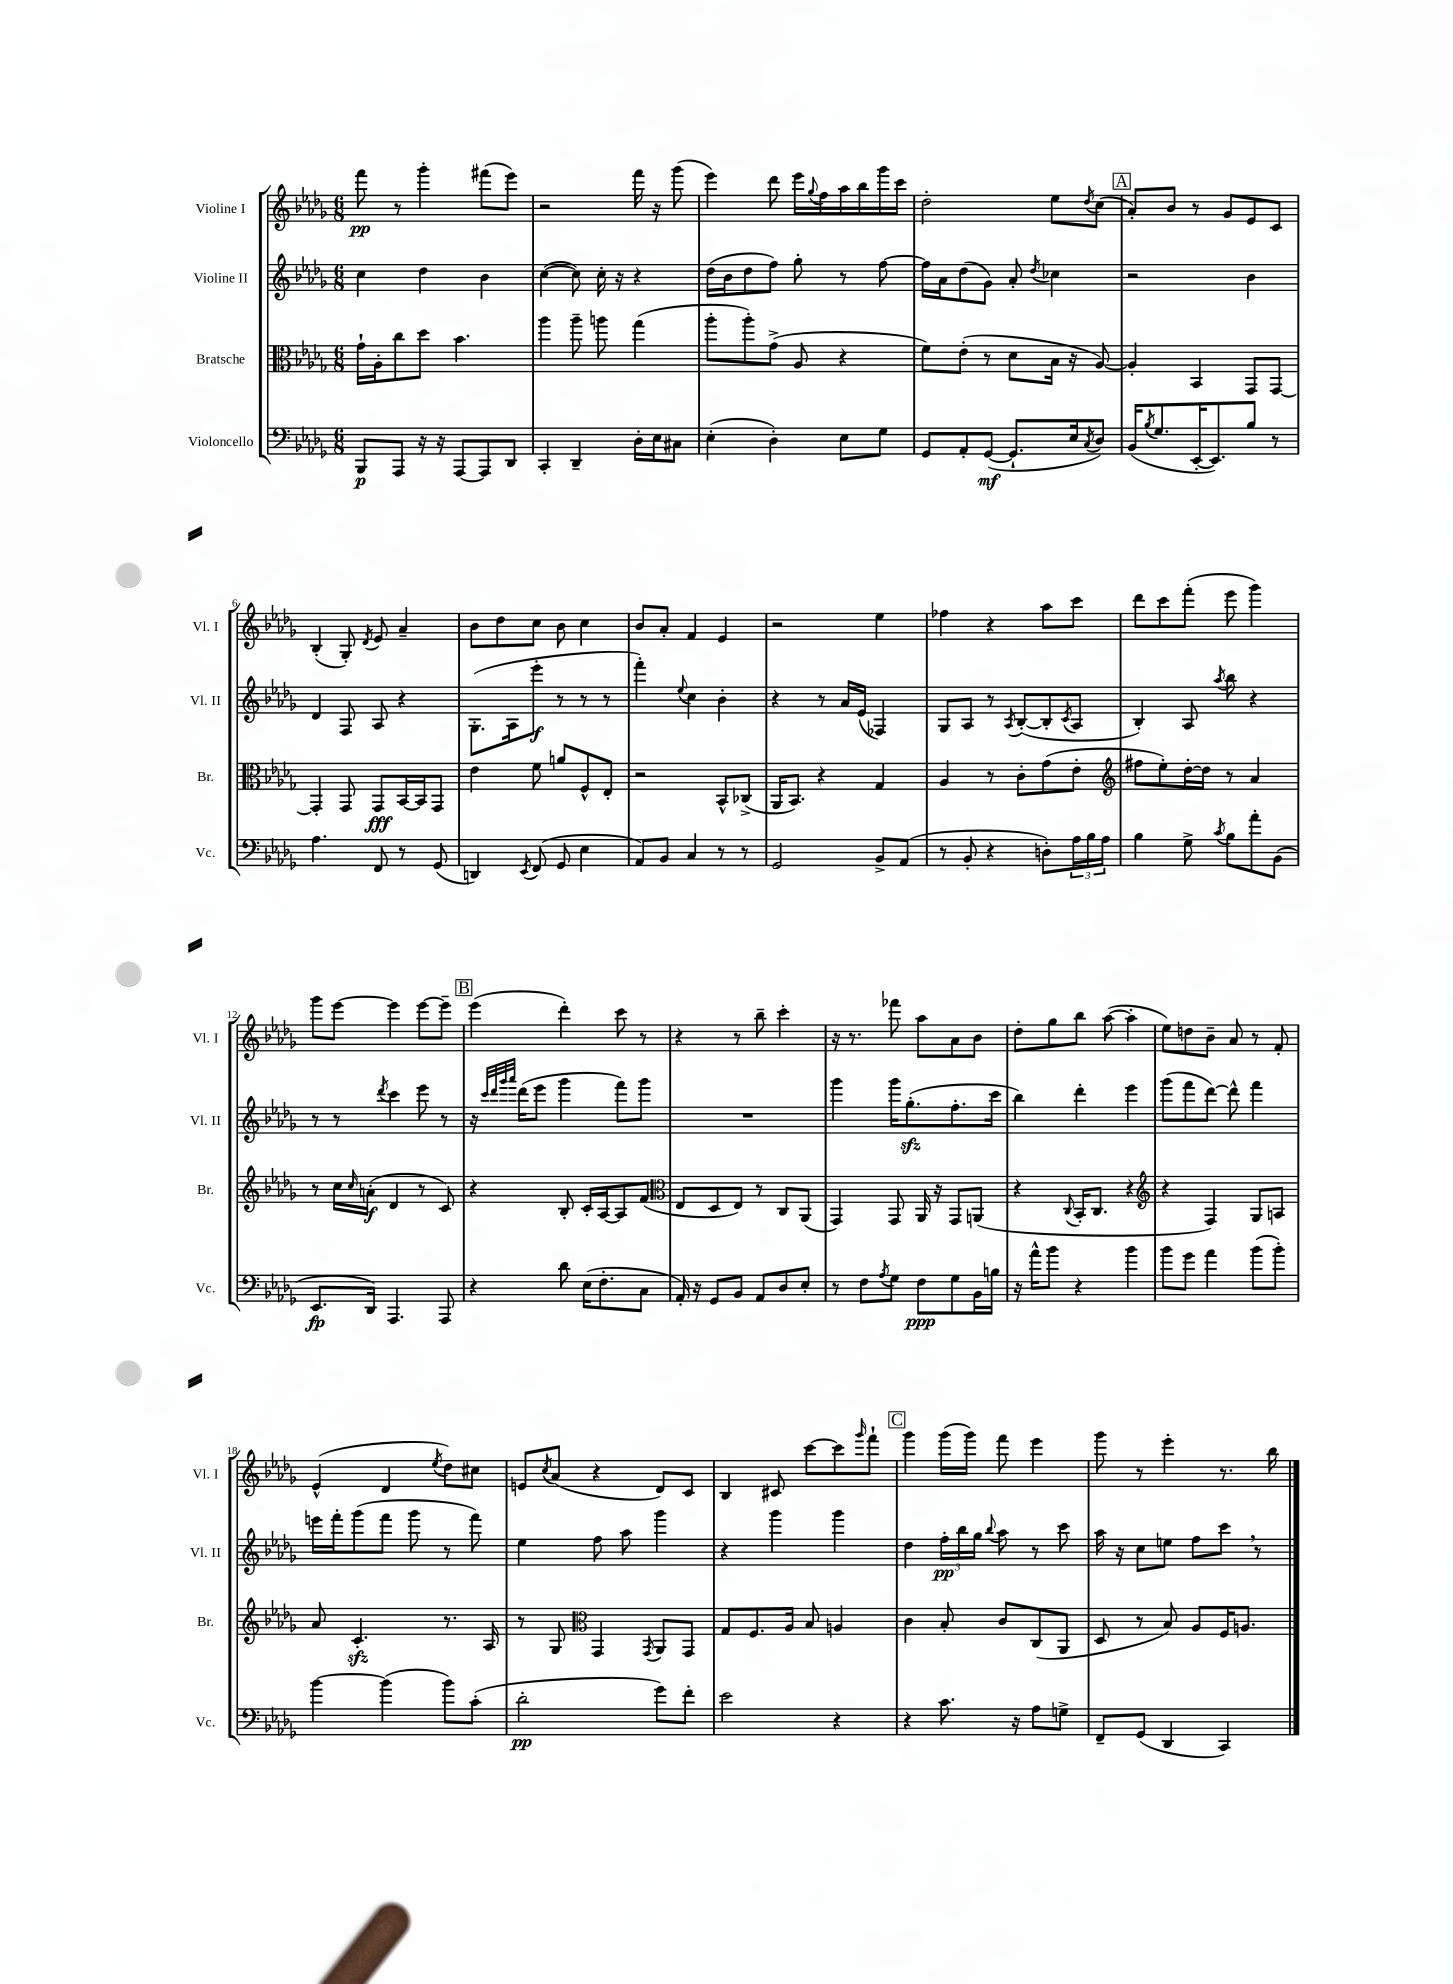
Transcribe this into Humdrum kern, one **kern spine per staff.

**kern	**kern	**kern	**kern
*staff4	*staff3	*staff2	*staff1
*clefF4	*clefC3	*clefG2	*clefG2
*k[b-e-a-d-g-]	*k[b-e-a-d-g-]	*k[b-e-a-d-g-]	*k[b-e-a-d-g-]
*M6/8	*M6/8	*M6/8	*M6/8
8BBB-/L	16g-`\LL	4cc\	8fff\
.	16A-'\J	.	.
8AAA-/J	8cc\	.	8r
16r	8dd-\J	4dd-\	4ggg-'\
16r	.	.	.
[8AAA-/L	4.b-\	.	.
8AAA-/]	.	4b-\	(8fff#\L
8DD-/J	.	.	8eee-\J)
=	=	=	=
4CC'/	4aa-\	([4cc\	2r
4DD-~/	8aa-~\	8cc\])	.
.	8aa\	16cc'\	.
.	.	16r	.
16D-'\LL	(4gg-\	4r	16fff\
16E-\J	.	.	16r
8C#\J	.	.	(8ggg-\
=	=	=	=
(4E-'\	8aa-'\L	(16dd-\LL	4eee-\)
.	.	16b-\J	.
.	8aa-'\)	8dd-\	.
4D-'\)	(8g-^\J	8ff\J)	8ddd-\
.	8A-/	8gg-'\	16eee-\LL
.	.	.	8qqgg-/
.	.	.	16ff\
8E-\L	4r	8r	16aa-\
.	.	.	16bb-\
8G-\J	.	[8ff\	16ggg-\
.	.	.	16ccc\JJ
=	=	=	=
8GG-/L	8f\L)	16ff\]LL	2dd-'\
.	.	16a-\J	.
8AA-'/	(8e-'\J	(8dd-\	.
([8GG-/J	8r	8g-\J)	.
8.GG-`/]L	8d-\L	8a-'/	.
.	.	8qdd-/	.
.	16B-\Jk	4cc-\	8ee-\L
16E-/k	16r	.	.
8qC/	.	.	8qdd-/
8D-/J)	[8A-/)	.	(8cc\J
=	=	=	=
(16BB-/LK	4A-'/]	2r	8a-'/L)
8qB-/	.	.	.
8.G-/	.	.	.
.	.	.	8b-/J
[16EE-'/K	4BB-/	.	8r
8.EE-/])	.	.	.
.	.	.	8g-/L
8B-/J	8GG-/L	4b-\	8e-/
8r	[8GG-/J	.	8c/J
=	=	=	=
4.A-\	4GG-'/]	4d-/	(4B-'/
.	8GG-/	8F/	8G-'/)
.	.	.	8qd-/
8FF/	8GG-/L	8A-/	8e-/
8r	[16BB-/L	4r	4a-~/
.	16BB-/]J	.	.
(8GG-/	8GG-/J	.	.
=	=	=	=
4DD/)	4e-\	(8.G-'\L	8b-\L
.	.	.	8dd-\
.	.	16A-\k	.
8qEE-/	.	.	.
(8FF/	8f\	8eee-'\J	8cc\J
8GG-/	8a/L	8r	8b-\
4E-\	8F^^/	8r	4cc\
.	8E-'/J	8r	.
=	=	=	=
8AA-/L)	2r	4fff'\)	8b-/L
8BB-/J	.	.	8a-'/J
.	.	8qqee-/	.
4C/	.	4cc\	4f/
8r	8BB-^^/L	4b-'\	4e-/
8r	(8C-^/J	.	.
=	=	=	=
2GG-/	16AA-/LK	4r	2r
.	8.BB-/J)	.	.
.	4r	8r	.
.	.	16a-/LL	.
.	.	(16e-/JJ	.
8BB-^/L	4G-/	4F-/)	4ee-\
(8AA-/J	.	.	.
=	=	=	=
8r	4A-/	8G-/L	4ff-\
8BB-'/	.	8A-/J	.
4r	8r	8r	4r
.	.	8qA-/	.
.	8c'\L	([8B-'/L	.
8D'\L)	(8g-\	8B-'/]	8aa-\L
.	.	8qc/	.
24A-\L	8e-'\J	8A-/J	8ccc\J
24B-\	.	.	.
24A-\JJ	.	.	.
=	=	=	=
*	*clefG2	*	*
4B-\	8ff#\L	4B-'/)	8ddd-\L
.	8ee-'\)	.	8ccc\
8G-^\	[16dd-'\L	8A-/	(8fff'\J
.	16dd-\]JJ	.	.
8qc/	.	8qaa-/	.
8B-\L	8r	8bb-\	8eee-\
8a-'\	4a-/	4r	4ggg-\)
(8BB-\J	.	.	.
=	=	=	=
8.EE-/L	8r	8r	8ggg-\L
.	16cc\LL	8r	[8eee-\J
.	16qqcc/	.	.
16DD-/Jk)	(16a'\JJ	.	.
.	.	8qddd-/	.
4.AAA-/	4d-/	4ccc\	4eee-\]
.	8r	8eee-\	[8eee-\L
8AAA-/	8c/)	8r	8eee-~\]J
=	=	=	=
4r	4r	16r	(4eee-\
.	.	32qqccc/LLL	.
.	.	32qqddd-/	.
.	.	32qqggg-/	.
.	.	32qqaaa-/JJJ	.
.	.	(16ddd-\LK	.
.	.	8eee-\J	.
8d-\	8B-'/	4ggg-\	4ddd-'\)
(16E-\LK	16c'/LL	.	.
8.F'\	[16A-/J	.	.
.	8A-/]	8fff\L)	8ccc\
8C\J	(8f/J	8ggg-\J	8r
=	=	=	=
*	*clefC3	*	*
16AA-'/)	8E-/L	2.r	4r
16r	.	.	.
8GG-/L	8D-/	.	.
8BB-/J	8E-/J)	.	8r
8AA-/L	8r	.	8bb-~\
8D-/	8C/L	.	4ccc'\
8E-'/J	(8AA-/J	.	.
=	=	=	=
8r	4GG-/)	4ggg-\	16r
.	.	.	8.r
8F\L	.	.	.
8qA-/	.	.	.
8G-\J	8GG-/	16ggg-\LK	8fff-\
.	.	(8.gg-'\	.
8F\L	16AA-/	.	8aa-\L
.	16r	.	.
8G-\	8GG-/L	8.ff'\	8a-\
16BB-\L	(8AA/J	.	8b-\J
16B\JJ	.	16ccc\Jk	.
=	=	=	=
16r	4r	4bb-\)	8dd-'\L
16a-^^\LK	.	.	.
8b-\J	.	.	8gg-\
.	8qqC/	.	.
4r	16BB-'/LK	4ddd-'\	8bb-\J
.	8.C/J	.	.
.	.	.	([8aa-\
4b-\	4r	4eee-\	4aa-'\]
=	=	=	=
*	*clefG2	*	*
8b-\L	4r	(8ggg-\L	8ee-\L)
8g-\J	.	8fff\	8dd\
4a-\	4F/)	[8ddd-\J)	8b-~\J
.	.	8ddd-^^\]	8a-/
(8b-\L	8G-/L	4fff\	8r
8b-'\J)	8A/J	.	8f'/
=	=	=	=
[4b-\	8a-/	16eee\LL	(4e-^^/
.	.	16fff'\J	.
.	4.c'/	(8ggg-\	.
(4b-\]	.	8fff\J	4d-/
.	.	8ggg-\	.
.	.	.	8qee-/
8b-\L)	8.r	8r	8dd-\L)
(8c'\J	.	8fff\)	8cc#\J
.	16A-/	.	.
=	=	=	=
2d-'\	8r	4ee-\	8e/L
.	.	.	8qcc/
.	8G-/	.	(8a-/J
*	*clefC3	*	*
.	4GG-/	8ff\	4r
.	.	8aa-\	.
.	8qGG-/	.	.
8g-\L)	8AA-/L	4ggg-\	8d-/L)
8f'\J	8GG-/J	.	8c/J
=	=	=	=
2e-\	8G-/L	4r	4B-/
.	8.F/	.	.
.	.	4ggg-\	8c#/
.	16A-/Jk	.	.
.	8B-/	.	[8ccc\L
4r	4A/	4ggg-\	8ccc\]
.	.	.	16qqggg-/
.	.	.	8fff`\J
=	=	=	=
4r	4c\	4dd-\	4ggg-\
8.c\	8B-'/	24ff'\LL	(16ggg-\LL
.	.	24bb-\	.
.	.	.	16ggg-\JJ)
.	.	24gg-\JJ	.
.	.	8qqbb-/	.
.	8c/L	8aa-\	8fff\
16r	.	.	.
8A-\L	(8C/	8r	4eee-\
8G^\J	8AA-/J	8ccc\	.
=	=	=	=
8FF~/L	8D-/	16aa-\	8ggg-\
.	.	16r	.
(8GG-/J	8r	8cc\L	8r
4DD-/	8B-/)	8ee\J	4eee-'\
.	8A-/L	8ff\L	.
4CC/)	16F/K	8ccc\J	8.r
.	8.A/J	.	.
.	.	8r	.
.	.	.	16bb-\
==	==	==	==
*-	*-	*-	*-
